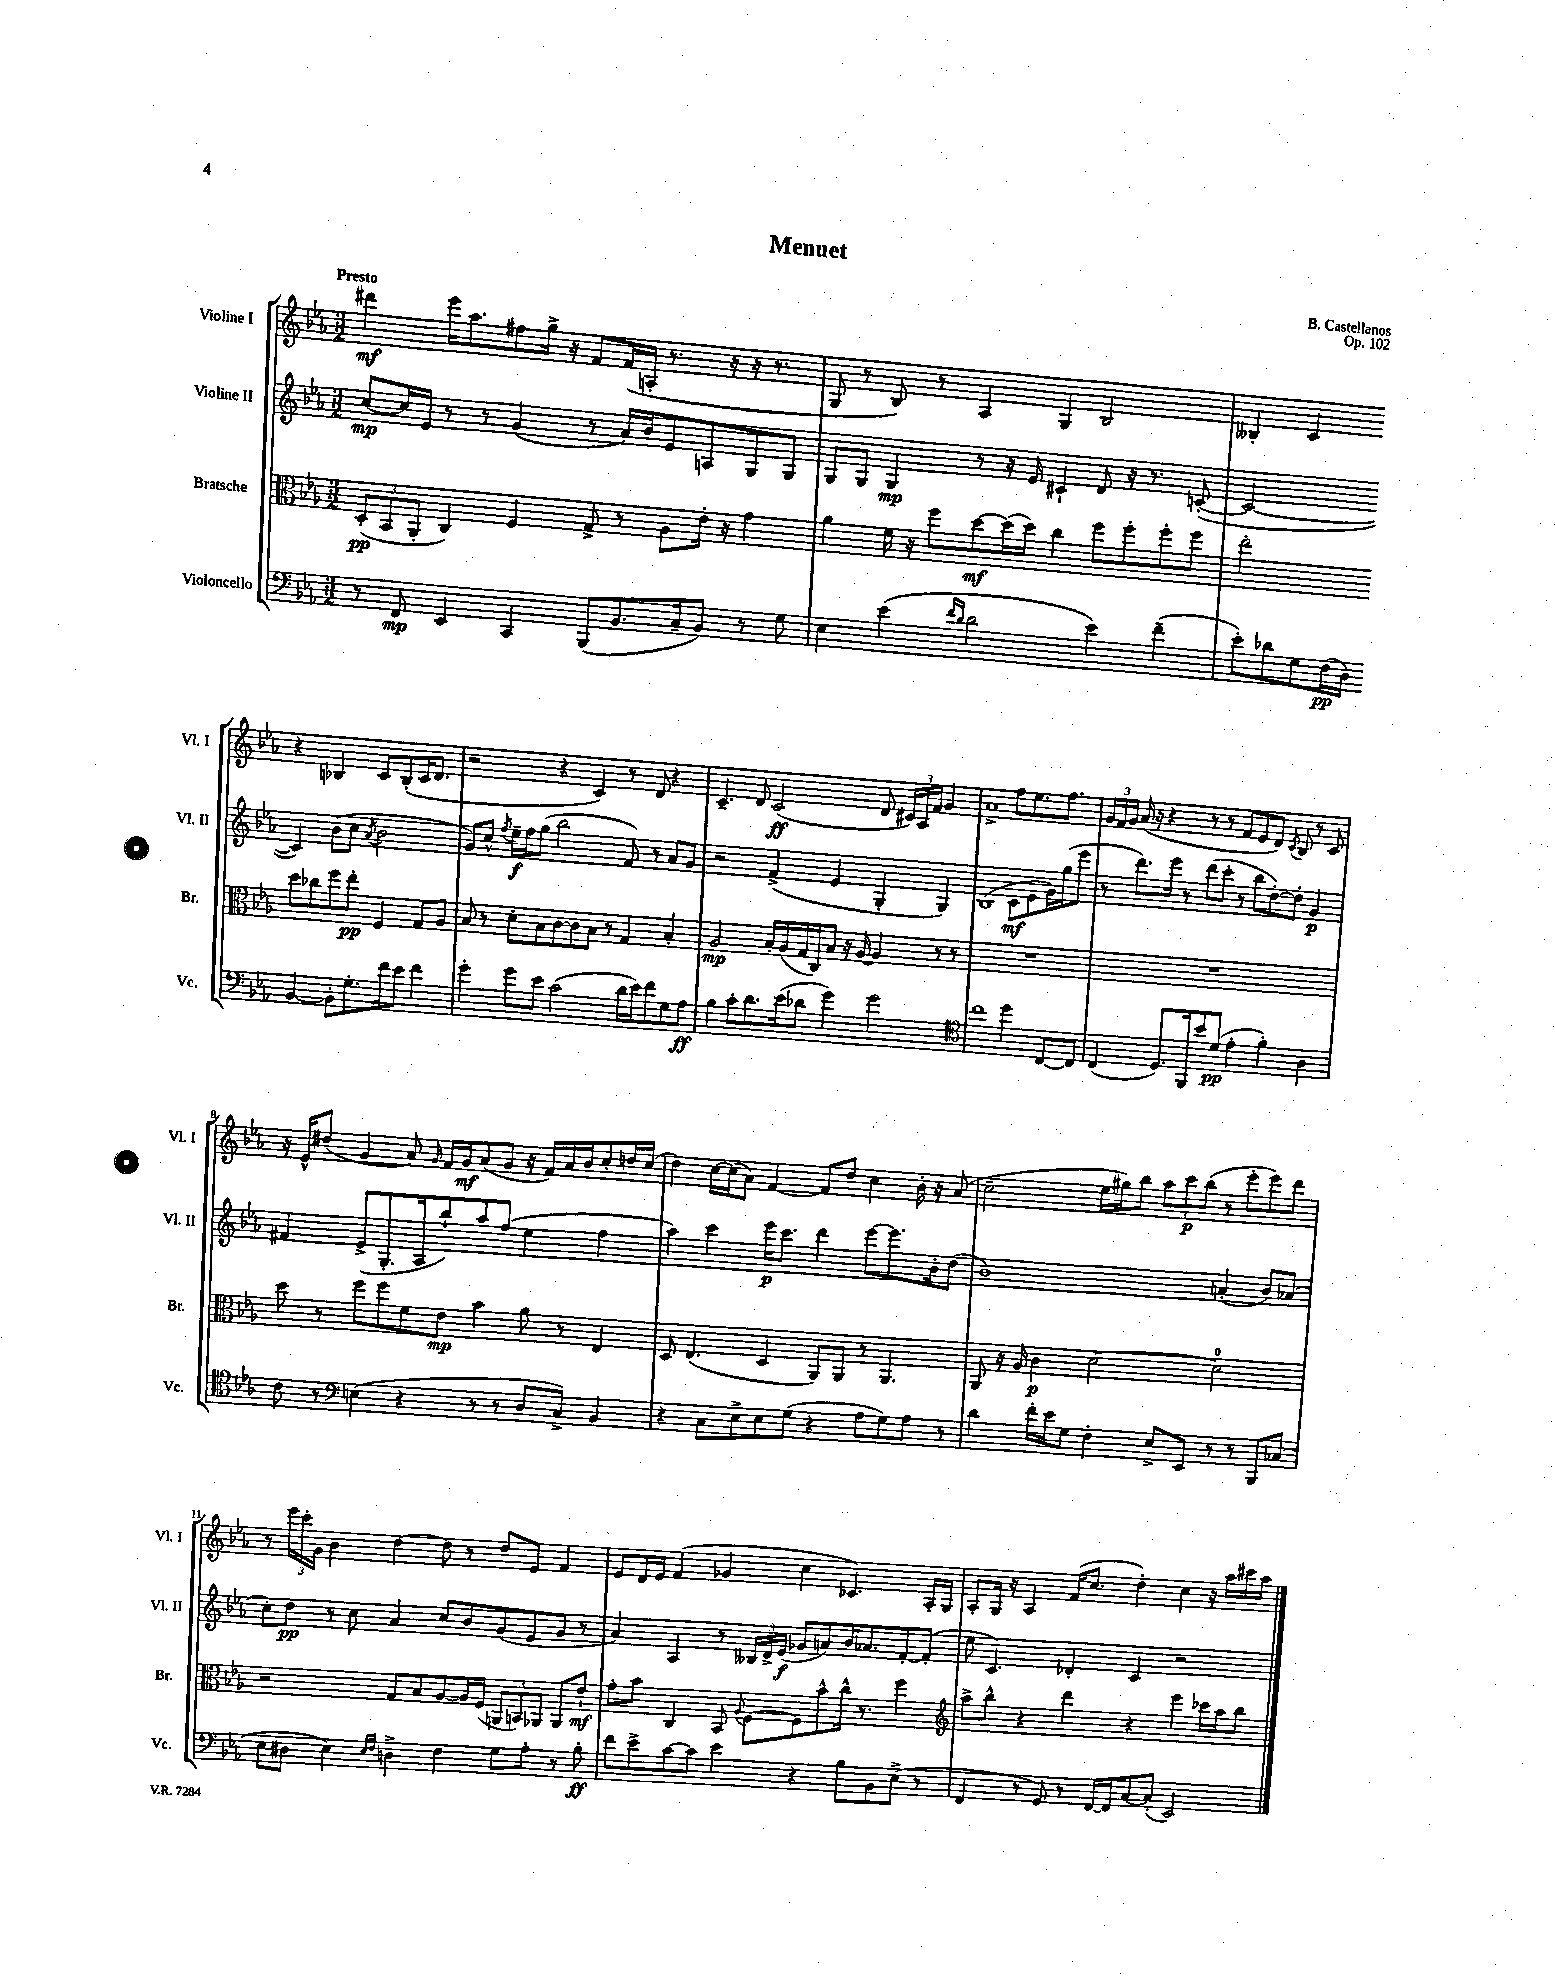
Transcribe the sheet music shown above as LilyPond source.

\header { title = "Menuet" composer = "B. Castellanos" opus = "Op. 102" }
<<
\new StaffGroup <<
\new Staff = "s0" \with { instrumentName = "Violine I" shortInstrumentName = "Vl. I" } {
    \clef treble \key ees \major \numericTimeSignature \time 3/2 \tempo "Presto"
    \autoBeamOff dis'''4\mf ees'''16[ aes''8. fis''8 g''16]-> r16 f'8[ f'16( a16]-. r8. r16 r16 r8. |
    g8 r8 bes8) r8 aes4 g4 bes2 |
    beses4-. c'4 r4 bes4 c'8[ bes8-.( c'16 d'8.] |
    r2 r4 c'4) r8 d'8 r4 |
    c'4.-- d'8 c'2\ff( d'8 \tuplet 3/2 { cis'16[) aes16 f'16] } g'4 |
    aes'1-> f''8[ ees''8. f''8.] |
    \tuplet 3/2 { g'16[ f'16 g'16] } aes'16( r16 r4 r8 r8 f'8[ ees'8 d'8]) \acciaccatura { c'8 } bes8 r8 c'8 |
    r16 ees'16[-^ dis''8]( g'4 aes'8) \grace { g'16 } f'16[ g'16\mf aes'8( g'8] r16 f'16[) aes'16 bes'16 c''8-. d''16 c''16]( |
    d''4) c''16[~ c''16( aes'8]) f'4~ f'8[ d''8] c''4 bes'16-. r16 aes'8( |
    c''2-- ees''16[ gis''16) bes''8] \tuplet 3/2 { aes''8[ c'''8\p bes''8]( } r8 ees'''8[-. ees'''8) d'''8] |
    r8 \tuplet 3/2 { ees'''16[ c'''16-. g'16] } bes'4 d''4~ d''8 r8 d''8[ ees'8] f'4 |
    ees'8[ d'16 ees'16] f'4( ges'4 c''4 ces'4.) aes16[-. g16] |
    aes8[-. g16] r16 aes4 f'16[( c''8.] d''4-.) c''4 r16 aes''16[ cis'''16 aes''16] \bar "|." |
}
\new Staff = "s1" \with { instrumentName = "Violine II" shortInstrumentName = "Vl. II" } {
    \clef treble \key ees \major \numericTimeSignature \time 3/2
    \autoBeamOff c''8[~\mp c''16 ees'16] r8 r8 g'4( r8 aes'16[) bes'16 ees'8 a8 g8 g8] |
    g8[ g8] g4\mp r8 r16 ees'16 cis'4-! d'8 r16 r8. c'8~-.( |
    c'2~ c'4) bes'8[( c''8] \acciaccatura { aes'8 } bes'2 |
    g'8[) c''8]-^ \acciaccatura { f''8 } ees''16[--\f f''16 g''8]( bes''2 f'8) r8 aes'8[ g'8] |
    r2 f'4->( ees'4 g4-. g4) |
    bes1( c'8[\mf ees'8 g'16) g''16( ees'''8] |
    r8 d'''8.[) ees'''16] r8 d'''8[( c'''8]-. r8 bes''8[ d''8~-.) d''8]-. g'4\p |
    fis'4 ees'8[->( g8.-. aes16 bes''8-!) aes''8 f''8]( ees''4 f''4 |
    aes''4) c'''4 ees'''16[\p c'''8.] d'''4 ees'''8[~ ees'''8. bes'16-. d''8]( |
    bes'1) a'4-.( bes'8[) aes'8]( |
    c''8[-.) d''8]\pp r8 c''8 aes'4 c''8[ bes'8 g'8( ees'8 g'8] r8 |
    aes'4) aes4 r8 \tuplet 3/2 { beses16[ d'16-> ees'16]\f( } ges'8[ a'8) bes'16 aes'8. f'8~-. f'8]-.( |
    ees''8 c'4.) des'4-. c'4 r2 \bar "|." |
}
\new Staff = "s2" \with { instrumentName = "Bratsche" shortInstrumentName = "Br." } {
    \clef alto \key ees \major \numericTimeSignature \time 3/2
    \autoBeamOff \tuplet 3/2 { d8[-.\pp( bes,8 aes,8]-. } c4) f4 g8-> r8 aes8[ ees'16]-. r16 g'4 |
    aes'4 f'16 r16 f''8[ d''8~\mf d''16( d''16]) c''4 f''8[ f''8-. f''8-. f''8] |
    ees''2-. d''8[ ces''8 f''8 ees''8]-.\pp f4 g8[ aes8] |
    bes8 r8 d'8[-. bes8 c'8~ c'8 bes8] r8 g4 bes4-. |
    aes2\mp bes16[-. aes16( g16 c16) bes8] r16 aes16~ aes4 r8 r8 |
    R1. |
    R1. |
    d''8 r8 f''8[ f''8 f'8 ees'8]\mp bes'4 aes'8 r8 ees4 |
    d8 ees4.( d4 aes,8[) aes,8] r8 aes,4. |
    aes,8 r16 aes16 c'4\p d'2~ d'2-0 |
    r2 g8[ bes8 aes8~ aes16 f16]( \tuplet 3/2 { a,8[ b,8) aes,8] } aes,8[ ees'8]-!\mf |
    g'8[-. bes'8] c4 bes,8 \appoggiatura { aes8 } f8[~ f8 bes'8-^ c''16]-^ r8. f''4 |
    \clef treble aes''8[-> bes''8]-^ r4 d'''4 r4 ees'''4 ces'''16[ aes''16 bes''8] \bar "|." |
}
\new Staff = "s3" \with { instrumentName = "Violoncello" shortInstrumentName = "Vc." } {
    \clef bass \key ees \major \numericTimeSignature \time 3/2
    \autoBeamOff r8 f,8\mp ees,4 c,4 bes,,8[( bes,8. c16-- bes,8]) r8 g8 |
    ees4 ees'4( \grace { f'16[ d'16] } d'2 ees'4) f'4--( |
    ees'8[-.) des'8 g8 f16\pp( d16]) bes,4~ bes,8[-. g8.-. f'16 ees'8] f'4 |
    g'4-. g'8[ ees'8] c'2( d'16[ ees'16) f'8 g8 aes8]\ff |
    bes4 c'8[-. d'8. ees'16( des'8] g'4) g'2 |
    \clef tenor c''1 d''4 c8[~ c8] |
    c4( d8.[) f,16 bes'8 d'8]\pp( ees'4-. f'4-.) aes4 |
    c'8 r8 \clef bass e4( r4 r8 r8 d8[ c8]->) bes,4 |
    r4 c8[ ees8-> ees8 g8]( r4 aes8[ g8) aes8] r8 |
    d'4 f'16[-. ees'16 g8] f4-. ees8[-> ees,8] r8 r8 bes,,8[ ces8]( |
    ees8[ dis8] ees4) \grace { ees16[ f16] } d4-> f4 g8[ aes8]-. r8 bes8-.\ff |
    f'8[ ees'8-> c'8~ c'8] ees'4 r4 bes8[ bes,8 ees8]->( r8 |
    f,4 r8 g,8) r8 f,16[~ f,16 c8~ c8]-.( ees,2) \bar "|." |
}
>>
>>
